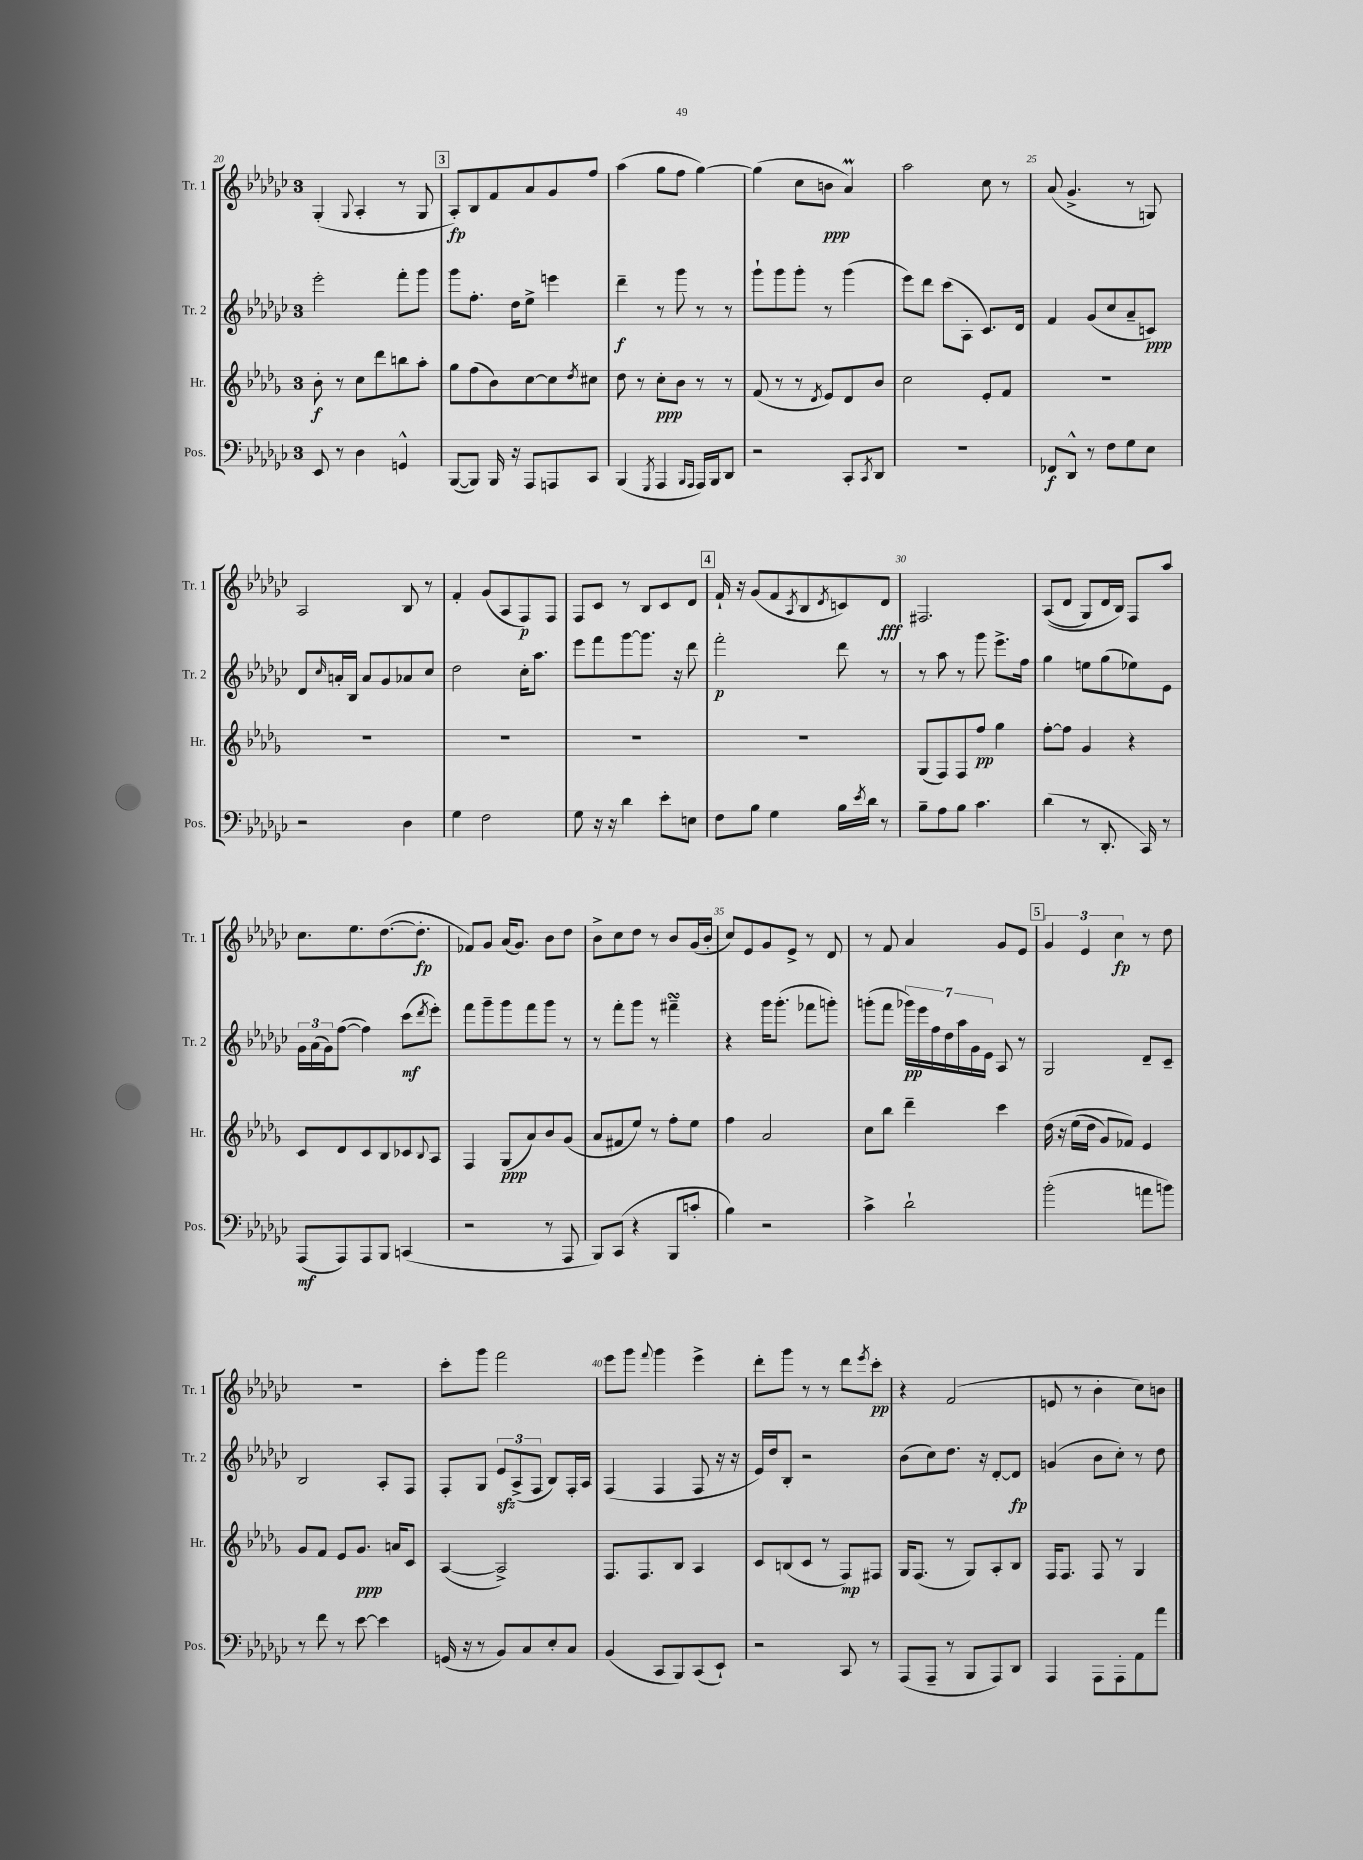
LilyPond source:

<<
\new StaffGroup <<
\new Staff = "s0" \with { instrumentName = "Tr. 1" shortInstrumentName = "Tr. 1" } {
    \clef treble \key ges \major \once \override Staff.TimeSignature.style = #'single-digit \time 3/4
    ges4-.( \appoggiatura { ges8 } aes4-. r8 ges8 |
    \mark \markup { \box "3" } aes8-.\fp) bes8 f'8 aes'8 ges'8 f''8 |
    aes''4( ges''8 f''8 ges''4~) |
    ges''4( ces''8 b'8\ppp aes'4\prall) |
    aes''2 ces''8 r8 |
    aes'8( ges'4.-> r8 g8) |
    aes2 bes8 r8 |
    f'4-. ges'8( aes8 f8\p) f8 |
    f8 ces'8 r8 bes8 ces'8 des'8 |
    \mark \markup { \box "4" } f'16-! r16 ges'8( f'8 \acciaccatura { aes8 } bes8 \acciaccatura { des'8 } c'8) des'8\fff |
    fis2. |
    aes8(\( des'8 ges8) des'16 bes16\) f8 aes''8 |
    ces''8. ees''8. des''8.~( des''8.-.\fp |
    fes'8) ges'8 aes'16( ges'8.) bes'8 des''8 |
    bes'8-> ces''8 des''8 r8 bes'8 ges'16( bes'16-. |
    ces''8) ees'8 ges'8 ees'8-> r8 des'8 |
    r8 f'8 aes'4 ges'8 ees'8 |
    \mark \markup { \box "5" } \tuplet 3/2 { ges'4 ees'4 ces''4\fp } r8 des''8 |
    R2. |
    ces'''8-. ges'''8 f'''2 |
    ees'''8 ges'''8 \appoggiatura { f'''8 } ges'''4 ees'''4-> |
    des'''8-. ges'''8 r8 r8 des'''8 \acciaccatura { ees'''8 } ces'''8-.\pp |
    r4 f'2( |
    e'8 r8 bes'4-. ces''8) b'8 \bar "|." |
}
\new Staff = "s1" \with { instrumentName = "Tr. 2" shortInstrumentName = "Tr. 2" } {
    \clef treble \key ges \major \once \override Staff.TimeSignature.style = #'single-digit \time 3/4
    ees'''2-. f'''8-. ges'''8 |
    \mark \markup { \box "3" } ges'''8 f''8.-. des''16 ees''8-> e'''4 |
    des'''4--\f r8 ges'''8 r8 r8 |
    ges'''8-! ges'''8 ges'''8-. r8 ges'''4( |
    ees'''8) des'''8 ces'''8( aes8-. ces'8.) des'16 |
    f'4 ges'8( ces''8 aes'8-- c'8\ppp) |
    des'8 \grace { ces''16 } a'16-. bes16 a'8 ges'8 aes'8 ces''8 |
    des''2 ces''16-. aes''8. |
    ees'''8 f'''8 ges'''8~ ges'''8. r16 des'''8 |
    \mark \markup { \box "4" } f'''2-.\p des'''8 r8 |
    r8 aes''8 r8 ges'''8 ees'''8.-> f''16 |
    ges''4 e''8 ges''8( ees''8) ees'8 |
    \tuplet 3/2 { ges'16 aes'16( ges'16) } f''8~( f''4) ces'''8\mf( \acciaccatura { des'''8 } ees'''8-.) |
    f'''8 ges'''8-- ges'''8 f'''8 ges'''8 r8 |
    r8 f'''8-. ges'''8 r8 fis'''4--\turn |
    r4 ges'''16 ges'''8.-.( fes'''8 g'''8-.) |
    g'''8-.( f'''8 \tuplet 7/4 { ges'''16\pp) ees'''16 f''16 des''16 aes''16 ges'16 ees'16 } aes8 r8 |
    \mark \markup { \box "5" } ges2 des'8-- ces'8-- |
    bes2 aes8-. f8 |
    f8-. ges8 \tuplet 3/2 { ees'8\sfz aes8->( f8 } bes8) f16-. aes16 |
    f4( f4 f8 r16 r16 |
    ees'16) des''16 bes8-. r2 |
    bes'8( ces''8) des''8. r16 des'8~-. des'8\fp |
    g'4( bes'8 ces''8-.) r8 des''8 \bar "|." |
}
\new Staff = "s2" \with { instrumentName = "Hr." shortInstrumentName = "Hr." } {
    \clef treble \key des \major \once \override Staff.TimeSignature.style = #'single-digit \time 3/4
    bes'8-.\f r8 c''8 des'''8 b''8 aes''8-. |
    \mark \markup { \box "3" } ges''8 f''8( bes'8) c''8~ c''8 \acciaccatura { des''8 } cis''8 |
    des''8 r8 c''8-.\ppp bes'8 r8 r8 |
    f'8( r8 r8 \acciaccatura { des'8 } ees'8) des'8 bes'8 |
    c''2 ees'8-. f'8 |
    R2. |
    R2. |
    R2. |
    R2. |
    \mark \markup { \box "4" } R2. |
    ges8( f8) f8 f''8\pp ges''4 |
    f''8~-. f''8 ges'4 r4 |
    c'8 des'8 c'8 bes8 ces'8 \appoggiatura { bes8 } aes8 |
    f4 ges8\ppp( aes'8) bes'8 ges'8( |
    aes'8 fis'8 ees''8) r8 f''8-. ees''8 |
    f''4 aes'2 |
    c''8 bes''8 des'''4-- c'''4 |
    \mark \markup { \box "5" } des''16\( r16 ees''16( des''16 ges'8) fes'8\) ees'4 |
    ges'8 f'8 ees'8 ges'8.\ppp a'16 c'8 |
    aes4~( aes2->) |
    f8. f8. bes8 aes4 |
    c'8 b8( c'8 r8 f8\mp) fis8 |
    ges16 f8.( r8 ges8) aes8-. bes8 |
    f16 f8. f8 r8 ges4 \bar "|." |
}
\new Staff = "s3" \with { instrumentName = "Pos." shortInstrumentName = "Pos." } {
    \clef bass \key ges \major \once \override Staff.TimeSignature.style = #'single-digit \time 3/4
    ees,8 r8 des4 g,4-^ |
    \mark \markup { \box "3" } bes,,8~( bes,,8) bes,,16 r16 aes,,8 a,,8 ces,8 |
    bes,,4( \acciaccatura { ges,,8 } aes,,4 \grace { bes,,16 aes,,16 } aes,,16) bes,,16 des,8 |
    r2 ces,8-. \acciaccatura { ces,8 } des,8 |
    R2. |
    fes,8\f des,8-^ r8 f8 ges8 ees8 |
    r2 des4 |
    ges4 f2 |
    ges8 r16 r16 des'4 ees'8-. e8 |
    \mark \markup { \box "4" } f8 bes8 ges4 bes16 \acciaccatura { ees'8 } des'16 r8 |
    bes8-- aes8 bes8 ces'4. |
    des'4( r8 des,8.-. ces,16) r8 |
    aes,,8\mf( aes,,8) aes,,8 bes,,8 c,4( |
    r2 r8 aes,,8 |
    bes,,8) ces,8( r4 bes,,8 c'8-. |
    bes4) r2 |
    ces'4-> des'2-! |
    \mark \markup { \box "5" } bes'2-.( a'8 b'8) |
    r8 f'8 r8 ees'8~ ees'4 |
    g,16( r16 r8 bes,8) ces8 ees8-. ces8 |
    bes,4( ces,8 bes,,8) ces,8( ees,8-!) |
    r2 ces,8 r8 |
    aes,,8( aes,,8-- r8 bes,,8 aes,,8) des,8 |
    aes,,4 aes,,8 aes,,8-. aes,8 aes'8 \bar "|." |
}
>>
>>
\layout { \context { \Score currentBarNumber = #20 \override BarNumber.break-visibility = ##(#f #t #t) barNumberVisibility = #(every-nth-bar-number-visible 5) } }
